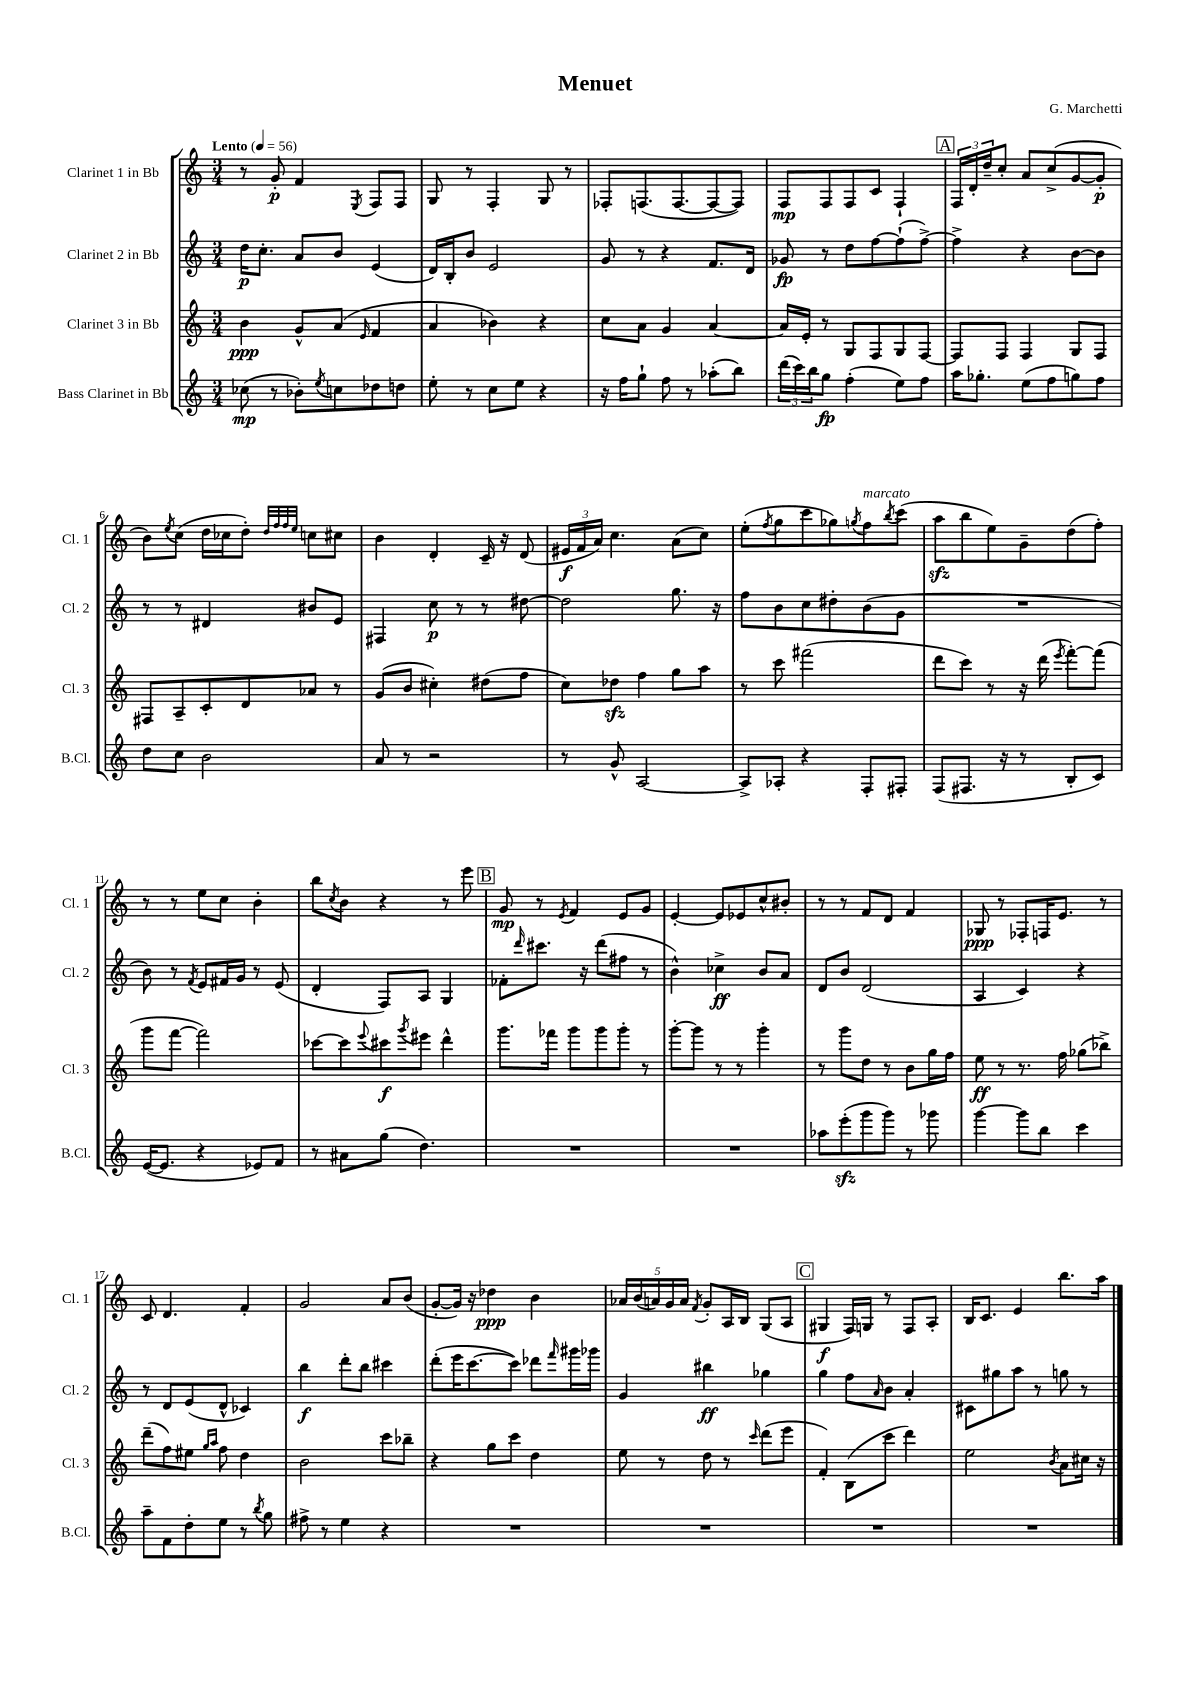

**kern	**kern	**kern	**kern
*staff4	*staff3	*staff2	*staff1
*clefG2	*clefG2	*clefG2	*clefG2
*k[]	*k[]	*k[]	*k[]
*M3/4	*M3/4	*M3/4	*M3/4
*MM56	*MM56	*MM56	*MM56
(8cc-	4b	16dd	8r
.	.	8.cc'	.
8r	.	.	8g'
8b-')	8g^^	8a	4f
8qee	.	.	.
8cc	(8a	8b	.
.	16qqe	.	8qE
8dd-	4f	(4e	8F
8dd	.	.	8F
=	=	=	=
8ee'	4a	16d)	8G
.	.	16B'	.
8r	.	8b	8r
8cc	4b-)	2e	4F'
8ee	.	.	.
4r	4r	.	8G
.	.	.	8r
=	=	=	=
16r	8cc	8g	8F-'
16ff	.	.	.
8gg`	8a	8r	(8.F
8ff	4g	4r	.
.	.	.	[8.F
8r	.	.	.
(8aa-'	[4a	8.f	8F_
8bb)	.	.	8F])
.	.	16d	.
=	=	=	=
(24ddd	16a]	8g-	8F
24ccc)	.	.	.
.	16e'	.	.
24bb	.	.	.
8gg	8r	8r	8F
(4ff'	8G	8dd	8F
.	8F	[8ff	8c
8ee)	8G	(8ff`]	4F`
8ff	[8F	[8ff^)	.
=	=	=	=
16aa	8F]	4ff^]	24F
.	.	.	24d'
8.gg-'	.	.	.
.	.	.	24dd~
.	8F	.	8cc'
(8ee	4F	4r	8a
8ff	.	.	(8cc^
8gg)	8G	[8b	[8g
8ff	8F	8b]	8g']
=	=	=	=
8dd	8F#	8r	8b)
.	.	.	8qee
8cc	8A~	8r	(8cc
2b	8c'	4d#	16dd
.	.	.	16cc-
.	8d	.	8dd')
.	.	.	32qqdd
.	.	.	32qqff
.	.	.	32qqff
.	.	.	32qqee
.	8a-	8b#	8cc
.	8r	8e	8cc#
=	=	=	=
8a	(8g	4F#	4b
8r	8b	.	.
2r	4cc#')	8cc	4d'
.	.	8r	.
.	(8dd#	8r	16c~
.	.	.	16r
.	8ff	[8dd#	(8d
=	=	=	=
8r	8cc)	2dd#]	24e#
.	.	.	24f
.	.	.	24a)
8g^^	8dd-	.	4.cc
[2A	4ff	.	.
.	8gg	8.gg	(8a
.	8aa	.	8cc)
.	.	16r	.
=	=	=	=
8A^]	8r	8ff	(8ee'
.	.	.	8qff
8A-'	8ccc	8b	8gg
4r	(2fff#	8cc	8ccc
.	.	8dd#'	8gg-)
.	.	.	8qgg
8F'	.	(8b	8ff
.	.	.	8qbb
8F#'	.	8g	(8ccc
=	=	=	=
(8F	8ddd	2.r	8aa
8.F#	8ccc)	.	8bb
.	8r	.	8ee)
16r	.	.	.
8r	16r	.	8g~
.	(16ddd	.	.
.	8qeee	.	.
8B'	[8fff')	.	(8dd
8c)	(8fff]	.	8ff')
=	=	=	=
([16e	8ggg	8b)	8r
8.e]	.	.	.
.	[8fff	8r	8r
.	.	8qf	.
4r	2fff])	8e	8ee
.	.	16f#	8cc
.	.	16g	.
8e-)	.	8r	4b'
8f	.	(8e	.
=	=	=	=
8r	[8ccc-	4d'	8bb
.	.	.	8qcc
8a#	8ccc-]	.	8b
.	8qqeee	.	.
(8gg	8ccc#	8F)	4r
.	8qggg	.	.
4.dd)	8eee#	8A	.
.	4ddd^^	4G	8r
.	.	.	8eee
=	=	=	=
2.r	8.ggg	8f-'	8g
.	.	16qqddd	.
.	.	8.ccc#	8r
.	16fff-	.	.
.	.	.	8qe
.	8ggg	.	4f
.	.	16r	.
.	8ggg	(8ddd	.
.	8ggg'	8ff#	8e
.	8r	8r	8g
=	=	=	=
2.r	[8ggg'	4b^^)	[4e'
.	8ggg]	.	.
.	8r	4cc-^	8e]
.	8r	.	8e-
.	4ggg'	8b	8cc^^
.	.	8a	8b#'
=	=	=	=
8aa-	8r	8d	8r
(8eee'	8ggg	8b	8r
8ggg	8dd	(2d	8f
8ggg)	8r	.	8d
8r	8b	.	4f
8ggg-	16gg	.	.
.	16ff	.	.
=	=	=	=
[4ggg	8ee	4A	8G-
.	8r	.	8r
8ggg]	8.r	4c)	8F-'
8bb	.	.	16F
.	16ff	.	8.e
4ccc	(8gg-	4r	.
.	8bb-^)	.	8r
=	=	=	=
8aa~	(8ddd~	8r	8c
8f	8ff)	8d	4.d
8dd'	8ee#	(8e	.
.	16qqgg	.	.
.	16qqaa	.	.
8ee	8ff	8d^^	.
8r	4dd	4c-)	4f'
8qbb	.	.	.
8gg	.	.	.
=	=	=	=
8ff#^	2b	4bb	2g
8r	.	.	.
4ee	.	8ddd'	.
.	.	8bb	.
4r	8ccc	4ccc#	8a
.	8bb-~	.	(8b
=	=	=	=
2.r	4r	(8ddd'	[8g'
.	.	16eee	16g])
.	.	[8.ccc	16r
.	8gg	.	4dd-
.	8ccc	8ccc])	.
.	4dd	8ddd-	4b
.	.	16qqfff	.
.	.	16ggg#	.
.	.	16ggg-	.
=	=	=	=
2.r	8ee	4g	20a-
.	.	.	(20b
.	.	.	20a)
.	8r	.	.
.	.	.	20g
.	.	.	20a
.	.	.	8qf
.	8dd	4bb#	8g'
.	8r	.	16A
.	.	.	16B
.	16qqccc	.	.
.	(8ddd	4gg-	(8G
.	8eee	.	8A
=	=	=	=
2.r	4f')	4gg	4G#
.	(8B	8ff	16F)
.	.	.	16G
.	.	16qqa	.
.	8ccc	8b	8r
.	4ddd)	4a'	8F
.	.	.	8A'
=	=	=	=
2.r	2ee	8c#	16B
.	.	.	8.c
.	.	8gg#	.
.	.	8aa	4e
.	.	8r	.
.	8qb	.	.
.	8a	8gg	8.bb
.	16cc#	8r	.
.	16r	.	16aa
==	==	==	==
*-	*-	*-	*-
